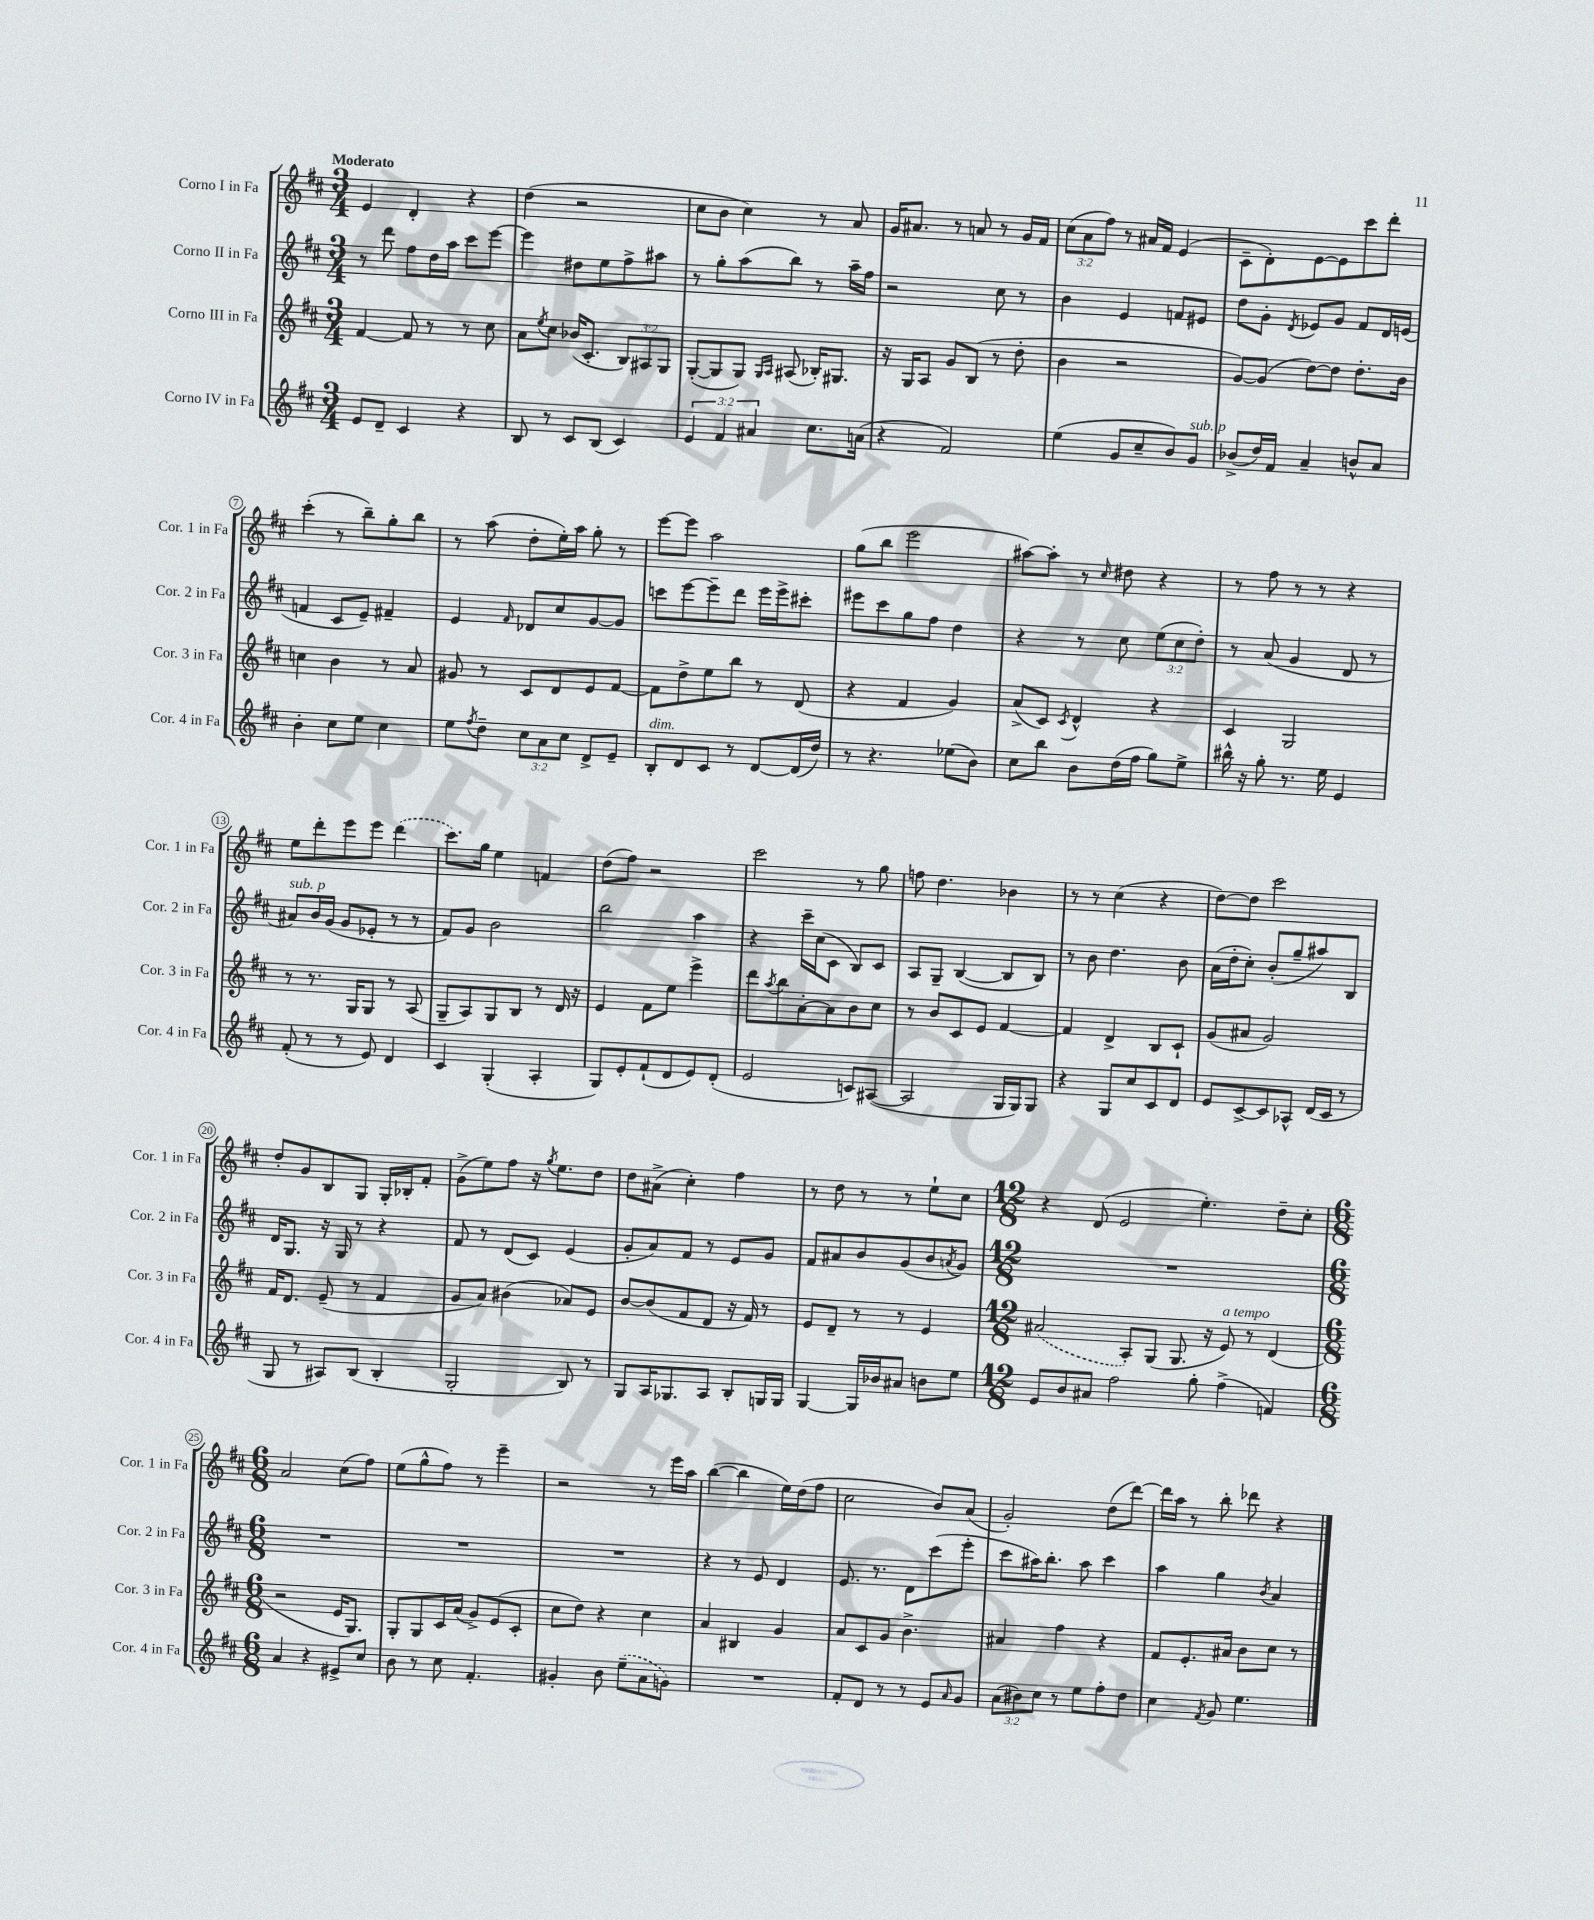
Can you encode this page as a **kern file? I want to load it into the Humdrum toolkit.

**kern	**kern	**kern	**kern
*staff4	*staff3	*staff2	*staff1
*clefG2	*clefG2	*clefG2	*clefG2
*k[f#c#]	*k[f#c#]	*k[f#c#]	*k[f#c#]
*M3/4	*M3/4	*M3/4	*M3/4
8e	[4f#	8r	4e
8d~	.	8ddd	.
4c#	8f#]	8ff#	4d'
.	8r	16dd	.
.	.	16aa	.
4r	8r	8ccc#	4r
.	8cc#	[8eee	.
=	=	=	=
8B	8a	4eee]	(4dd
.	8qee	.	.
8r	8cc#	.	.
8c#	(16b-	8dd#	2r
.	8.c#'	.	.
(8B	.	8ee	.
4c#)	12B)	8ff#^	.
.	12A#	.	.
.	.	8aa#	.
.	12G	.	.
=	=	=	=
6e	([8G'	8r	8cc#
.	8G]	8gg'	8b
6f#	.	.	.
.	8G)	(8aa	4cc#)
6a#	.	.	.
.	16qqG	.	.
.	16qqA	.	.
.	(8A#	8bb)	.
8.cc#	16B-')	8r	8r
.	8.G#	.	.
.	.	16aa~	8a
(16a	.	16ff#	.
=	=	=	=
4r	16r	2r	16g
.	16G	.	8.a#
.	8A	.	.
2f#)	8g	.	8r
.	(8B	.	8a
.	8r	8cc#	8r
.	8dd'	8r	16g
.	.	.	16f#
=	=	=	=
(4ee	4b	4b	(12cc#
.	.	.	12a
.	.	.	12ff#)
8g	2r	4e	8r
8cc#~	.	.	16a#
.	.	.	16f#
8b)	.	8f	(4e
8g	.	8e#	.
=	=	=	=
(8b-^	[8g)	8dd	8c#~
16dd)	(8g]	8g'	8d')
16f#	.	.	.
.	.	8qd	.
4a~	[8dd)	8e-	[8e
.	8dd]	8g	8e]
8b^^	8.dd'	8f#	8ccc#
8a	.	16d	8ddd'
.	16b	(16e	.
=	=	=	=
4b'	4cc	4f	(4ccc#'
8cc#	4b	8c#	8r
8ee	.	8e~)	8bb~)
4cc#	8r	4f#~	8gg'
.	8a	.	8bb
=	=	=	=
8ee	8g#	4e	8r
8qff#	.	.	.
8dd~	8r	.	(8aa
.	.	16qqf#	.
12cc#	8c#	8d-	8dd'
12a	.	.	.
.	8d	8cc#	16ee')
12cc#	.	.	.
.	.	.	16aa
8d^	8e	[8g	8gg'
8e~	[8f#	8g]	8r
=	=	=	=
8B'	8f#]	8ccc	[8eee
8d	8dd^	[8eee	8eee]
8c#	8ee	8eee~]	2aa
8r	8bb	8ddd	.
[8d	8r	16eee	.
.	.	16eee^	.
(16d]	(8d	8ccc#'	.
16dd)	.	.	.
=	=	=	=
8r	4r	8eee#	(8gg
4.r	.	8ccc#	8bb
.	4f#	8gg	2eee
.	.	8ff#	.
(8ee-	4g)	4dd	.
8b)	.	.	.
=	=	=	=
8cc#	(8a^	4r	[8aa#)
8bb	8c#)	.	8aa#']
.	8qc#	.	.
8b	4d^^	8r	8r
.	.	.	16qqcc#
(16dd	.	8cc#	8dd#
16ff#	.	.	.
8gg)	4r	(12ee	4r
.	.	12cc#	.
8ee^	.	.	.
.	.	12dd')	.
=	=	=	=
16bb#^^	4c#	8r	8r
16r	.	.	.
8gg'	.	(8a	8ff#
8.r	2G	4g	8r
.	.	.	8r
16ee	.	.	.
4e	.	8d	4r
.	.	8r	.
=	=	=	=
(8f#'	8r	8a#)	8ee
8r	8.r	16b	8ddd'
.	.	(16g	.
8r	.	8g	8eee
.	16G	.	.
8e)	8G	8e-'	8eee
4d	8r	8r	(4ddd
.	(8A	8r	.
=	=	=	=
4c#	8G~	8f#)	8.ccc#)
.	8A)	8g	.
.	.	.	16gg
(4G'	8G	2b	4ee
.	8B	.	.
4A'	8r	.	4f
.	16d	.	.
.	16r	.	.
=	=	=	=
8G)	4e	2bb	(8dd
8e'	.	.	8ff#)
(8f#`	8f#	.	2r
8d	8ee	.	.
8e)	4eee^	4aa	.
(8d'	.	.	.
=	=	=	=
2e	8ddd	4r	2ccc#
.	8qaa	.	.
.	8bb	.	.
.	[8a'	16ccc#~	.
.	.	(16cc#	.
.	8a]	8c#	.
8c)	8b	8B)	8r
([8A#	8cc#	8c#	8gg
=	=	=	=
2A#]	8r	8A	8ff
.	8b	8G~	4.dd
.	8c#	([4B	.
.	8e	.	.
16G	[4f#	8B]	4b-
16G)	.	.	.
8G	.	8B)	.
=	=	=	=
4r	4f#]	8r	8r
.	.	8b	8r
8G	4d^	4.dd	(4cc#
8cc#	.	.	.
8c#	8B	.	4r
8d	8c#`	8b	.
=	=	=	=
8e	(8g	(16a	[8dd)
.	.	16dd'	.
[8c#^	8a#	8cc#')	8dd]
8c#]	2g)	(8b'	2ccc#
8A-^^	.	8gg~	.
(16d	.	8aa#)	.
16c#	.	.	.
8r	.	8B	.
=	=	=	=
8G	16f#	16d	8dd'
.	8.d	8.G	.
8r	.	.	8g
8A#)	(8e~	16r	8B
.	.	16G	.
(8B	8r	8r	8G
4B'	4f#	4r	16G'
.	.	.	16B-'
.	.	.	8f#'
=	=	=	=
2G'	8g	8f#	(8g^
.	8a)	8r	8ee)
.	(4b#	(8d	8ff#
.	.	8c#)	16r
.	.	.	8qgg
.	.	.	8.ee
8B)	8a-)	(4e	.
8r	8e	.	8dd
=	=	=	=
8G	[8b	8g'	8dd
16A	(8b]	8a)	(8a#^
8.G-	.	.	.
.	8f#	8f#	4cc#')
8A	8d	8r	.
8B'	16r	8e	4ff#
.	16f#)	.	.
16G	8r	8g	.
16G	.	.	.
=	=	=	=
[4G	8e	8f#	8r
.	8d~	8a#	8dd
16G]	8r	8b	8r
16b-	.	.	.
8a#	8r	(8g	8r
8b	4e	8b	8ee`
.	.	8qa	.
8ee	.	8g)	8cc#
=	=	=	=
*M12/8	*M12/8	*M12/8	*M12/8
8e	(2a#	1.r	4r
8b	.	.	.
8a#	.	.	(8d
2ff#	.	.	2e
.	8A')	.	.
.	(8G	.	.
.	8.G	.	.
8gg'	.	.	4.ee')
.	16r	.	.
(4ff#^	8e)	.	.
.	8r	.	.
4f)	(4d	.	8dd~
.	.	.	8cc#'
=	=	=	=
*M6/8	*M6/8	*M6/8	*M6/8
4a	2r	2.r	2a
4r	.	.	.
8e#^	16e	.	(8cc#
.	8.G)	.	.
8cc#	.	.	8ff#)
=	=	=	=
8b	8G'	2.r	(8ee
8r	8G	.	8gg^^
8cc#	16c#	.	8ff#)
.	(16a	.	.
4.f#'	8g^)	.	8r
.	(8e	.	4eee~
.	8c#'	.	.
=	=	=	=
4g#'	8cc#	2.r	2r
.	8dd)	.	.
8b	4r	.	.
(8ee~	.	.	.
8a	4cc#	.	8r
8g)	.	.	16eee
.	.	.	16aa
=	=	=	=
2.r	4a	4r	([4bb
.	4B#	8r	4bb]
.	.	8e	.
.	4g	4d	16ee)
.	.	.	(16dd
.	.	.	8ff#
=	=	=	=
8f#'	8a	8.e	2cc#
8d	8c#	.	.
.	.	8.r	.
8r	8g	.	.
8r	4.b^	8d	.
8e	.	(8ccc#	8b)
16qqa	.	.	.
8g	.	8eee'	(8a
=	=	=	=
(12a	4a#	8ccc#	2g')
12b#)	.	.	.
.	.	16aa#)	.
12cc#	.	.	.
.	.	8.bb'	.
8r	4ff#	.	.
8ee	.	8aa#	.
8ff#'	4r	4ccc#	(8dd
8dd	.	.	[8ddd)
=	=	=	=
4cc#	8f#	4aa	16ddd]
.	.	.	16aa
.	8.e'	.	8r
8qf#	.	.	.
8g	.	4gg	8bb'
.	16a#	.	.
4.ee	8b	.	8ddd-
.	.	8qb	.
.	8cc#	4a	4r
.	8r	.	.
==	==	==	==
*-	*-	*-	*-
